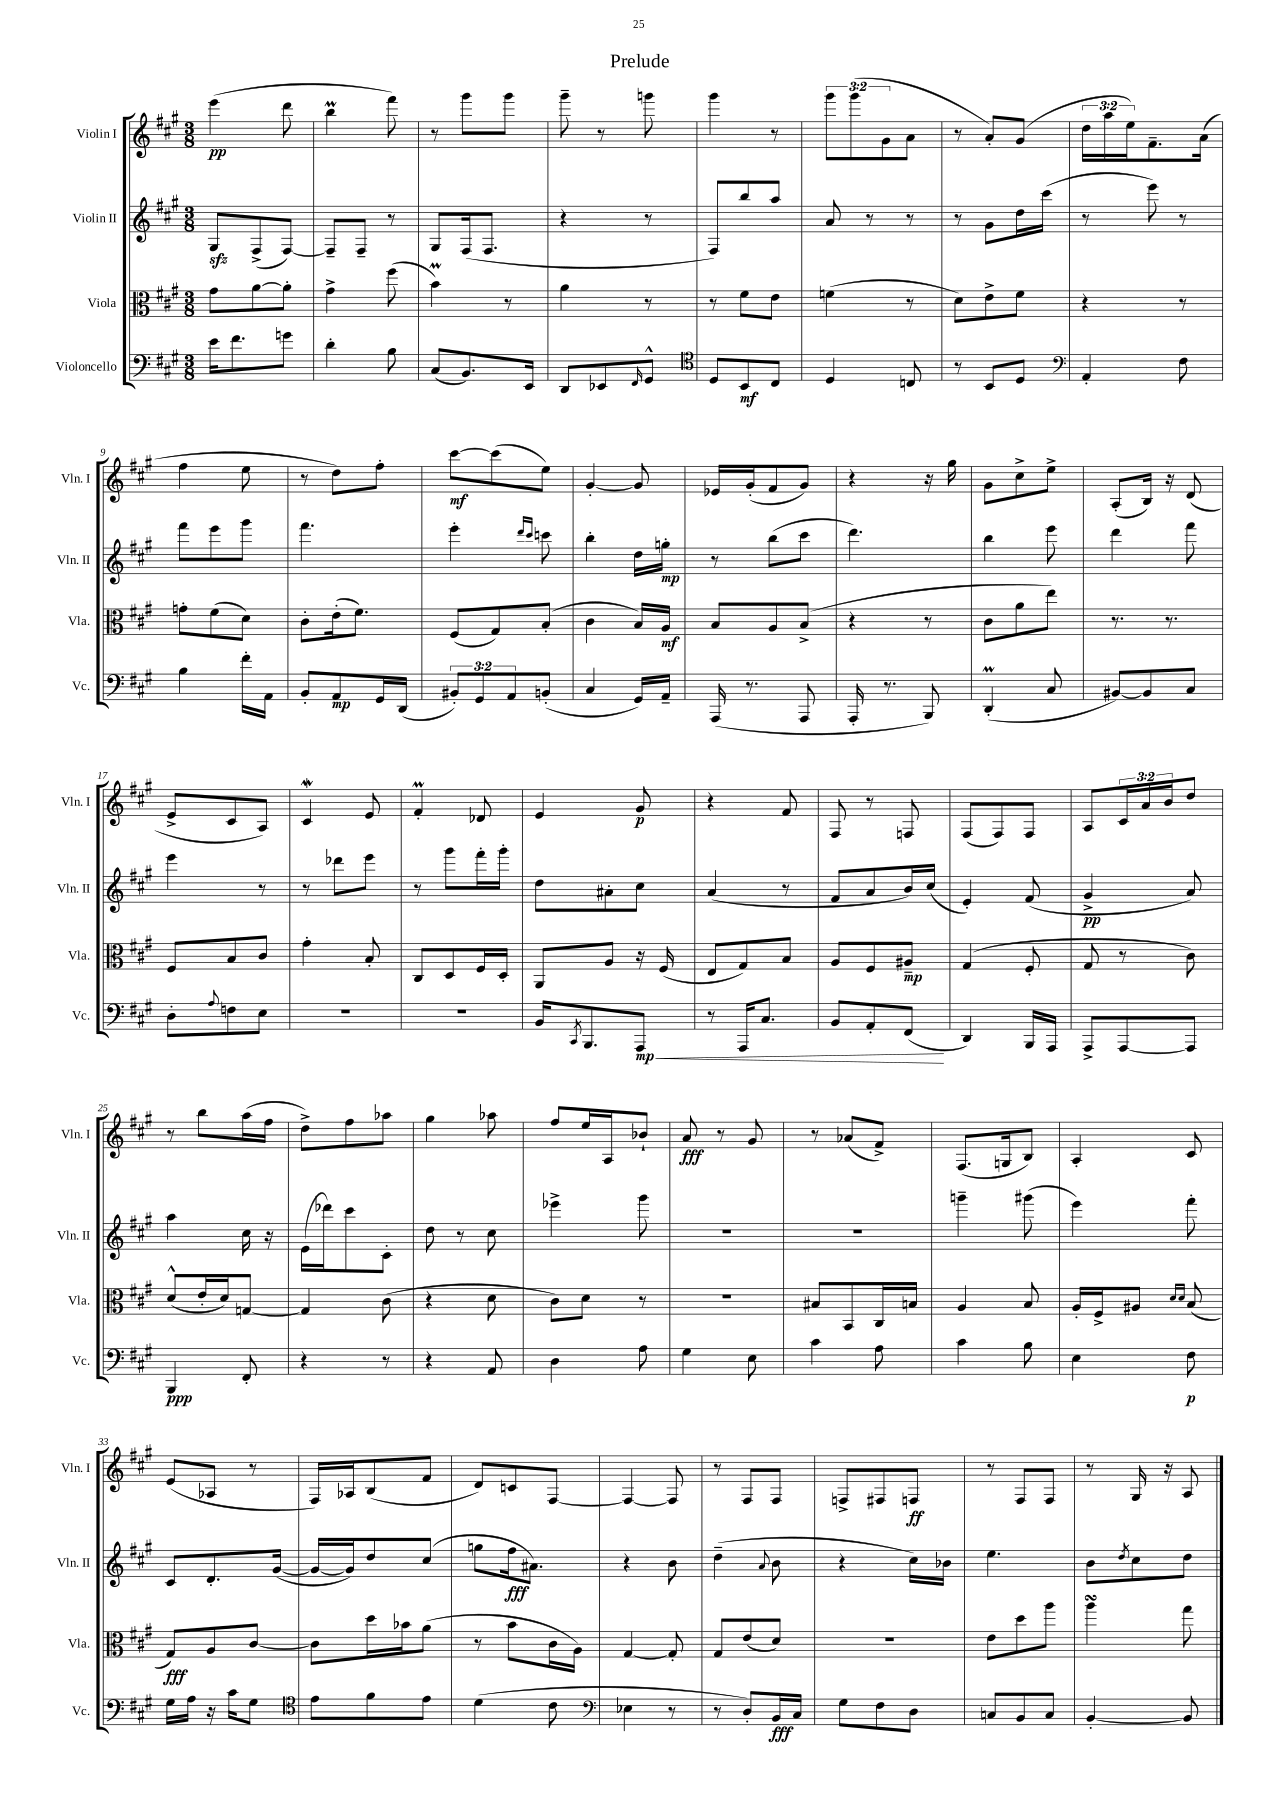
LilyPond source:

\header { title = "Prelude" }
<<
\new StaffGroup <<
\new Staff = "s0" \with { instrumentName = "Violin I" shortInstrumentName = "Vln. I" } {
    \clef treble \key a \major \numericTimeSignature \time 3/8 \override Staff.TupletNumber.text = #tuplet-number::calc-fraction-text
    e'''4\pp( d'''8 |
    b''4\prall fis'''8) |
    r8 gis'''8 gis'''8 |
    gis'''8-- r8 g'''8 |
    gis'''4 r8 |
    \tuplet 3/2 { gis'''8 gis'''8( gis'8 } a'8 |
    r8 a'8-.) gis'8( |
    \tuplet 3/2 { d''16 a''16 e''16) } fis'8.-- a'16( |
    fis''4 e''8 |
    r8 d''8) fis''8-. |
    cis'''8~\mf cis'''8( e''8) |
    gis'4~-. gis'8 |
    ees'16 gis'16-.( fis'8 gis'8) |
    r4 r16 gis''16 |
    gis'8 cis''8-> e''8-> |
    a8-.( b16) r16 d'8( |
    e'8-> cis'8 a8) |
    cis'4\mordent e'8 |
    fis'4-.\prall des'8 |
    e'4 gis'8\p |
    r4 fis'8 |
    fis8 r8 f8 |
    fis8( fis8) fis8 |
    a8 \tuplet 3/2 { cis'16 a'16 b'16 } d''8 |
    r8 b''8 a''16( fis''16 |
    d''8->) fis''8 aes''8 |
    gis''4 aes''8 |
    fis''8 e''16 a16 bes'8-! |
    a'8\fff r8 gis'8 |
    r8 aes'8( fis'8->) |
    fis8.( g16 b8) |
    a4-. cis'8 |
    e'8( aes8 r8 |
    fis16) aes16 b8( fis'8 |
    d'8) c'8 fis8~ |
    fis4~ fis8 |
    r8 fis8 fis8 |
    f8-> fis8 f8\ff |
    r8 fis8 fis8 |
    r8 gis16 r16 a8 \bar "|." |
}
\new Staff = "s1" \with { instrumentName = "Violin II" shortInstrumentName = "Vln. II" } {
    \clef treble \key a \major \numericTimeSignature \time 3/8
    gis8\sfz fis8->( fis8~) |
    fis8-- fis8-- r8 |
    gis8 fis16( fis8. |
    r4 r8 |
    fis8) b''8 a''8 |
    a'8 r8 r8 |
    r8 gis'8 d''16 cis'''16( |
    r8 e'''8) r8 |
    fis'''8 e'''8 gis'''8 |
    fis'''4. |
    e'''4-. \grace { d'''16 cis'''16 } c'''8 |
    b''4-. d''16 g''16-.\mp |
    r8 b''8( cis'''8 |
    d'''4.) |
    b''4 e'''8 |
    d'''4 fis'''8 |
    e'''4 r8 |
    r8 des'''8 e'''8 |
    r8 gis'''8 fis'''16-. gis'''16-. |
    d''8 ais'8-. cis''8 |
    a'4( r8 |
    fis'8 a'8 b'16) cis''16( |
    e'4-.) fis'8( |
    gis'4->\pp a'8) |
    a''4 cis''16 r16 |
    e'16( des'''16) cis'''8 cis'8-. |
    d''8 r8 cis''8 |
    ees'''4-> gis'''8 |
    R4. |
    R4. |
    g'''4-- gis'''8( |
    e'''4) fis'''8-. |
    cis'8 d'8.-. gis'16~( |
    gis'16~ gis'16) d''8 cis''8( |
    g''8 fis''16\fff ais'8.) |
    r4 b'8 |
    d''4--( \appoggiatura { a'8 } b'8 |
    r4 cis''16) bes'16 |
    e''4. |
    b'8 \acciaccatura { d''8 } cis''8 d''8 \bar "|." |
}
\new Staff = "s2" \with { instrumentName = "Viola" shortInstrumentName = "Vla." } {
    \clef alto \key a \major \numericTimeSignature \time 3/8
    gis'8 a'8~ a'8-. |
    gis'4-> fis''8( |
    b'4\prall) r8 |
    a'4 r8 |
    r8 fis'8 e'8 |
    f'4( r8 |
    d'8) e'8-> fis'8 |
    r4 r8 |
    g'8-. fis'8( d'8) |
    cis'8-. e'16-.( fis'8.) |
    fis8( gis8) b8-.( |
    cis'4 b16) a16\mf |
    b8 a8 b8->( |
    r4 r8 |
    cis'8 a'8 e''8) |
    r8. r8. |
    fis8 b8 cis'8 |
    gis'4-. b8-. |
    cis8 d8 fis16 d16-. |
    a,8 a8 r16 fis16( |
    e8 gis8) b8 |
    a8 fis8 ais8--\mp |
    gis4( fis8-. |
    gis8 r8 cis'8) |
    d'8-^( e'16-. d'16) g8~ |
    g4 cis'8( |
    r4 d'8 |
    cis'8) d'8 r8 |
    r4. |
    bis8 b,8 cis16 b16 |
    a4 b8 |
    a16-. fis16-> ais8 \grace { d'16 d'16 } b8( |
    gis8\fff) a8 cis'8~ |
    cis'8 d''16 bes'16 a'8( |
    r8 b'8 cis'16 a16) |
    gis4~ gis8-. |
    gis8 e'8( d'8) |
    R4. |
    e'8 d''8 a''8 |
    a''4\turn gis''8 \bar "|." |
}
\new Staff = "s3" \with { instrumentName = "Violoncello" shortInstrumentName = "Vc." } {
    \clef bass \key a \major \numericTimeSignature \time 3/8 \override Staff.TupletNumber.text = #tuplet-number::calc-fraction-text
    e'16 fis'8. g'8 |
    d'4-. b8 |
    cis8( b,8.) e,16 |
    d,8 ees,8 \grace { fis,16 } gis,8-^ |
    \clef tenor d8 b,8\mf cis8 |
    d4 c8 |
    r8 b,8 d8 |
    \clef bass a,4-. fis8 |
    b4 fis'16-. a,16 |
    b,8-. a,8\mp gis,16 d,16( |
    \tuplet 3/2 { bis,8-.) gis,8 a,8 } b,8-.( |
    cis4 gis,16) a,16-- |
    a,,16( r8. a,,8 |
    a,,16-. r8. b,,8) |
    d,4-.\prall( cis8 |
    bis,8~) bis,8 cis8 |
    d8-. \appoggiatura { a8 } f8 e8 |
    R4. |
    R4. |
    b,16 \acciaccatura { cis,8 } b,,8. a,,8\mp\< |
    r8 a,,16 cis8. |
    b,8 a,8-. fis,8\!( |
    d,4) b,,16 a,,16 |
    a,,8-> a,,8~ a,,8 |
    b,,4\ppp fis,8-. |
    r4 r8 |
    r4 a,8 |
    d4 a8 |
    gis4 e8 |
    cis'4 a8 |
    cis'4 b8 |
    e4 fis8\p |
    gis16 a16 r16 cis'16 gis8 |
    \clef tenor e'8 fis'8 e'8 |
    d'4( cis'8 |
    \clef bass ees4 r8 |
    r8 d8-.) b,16\fff cis16 |
    gis8 fis8 d8 |
    c8 b,8 c8 |
    b,4~-. b,8 \bar "|." |
}
>>
>>
